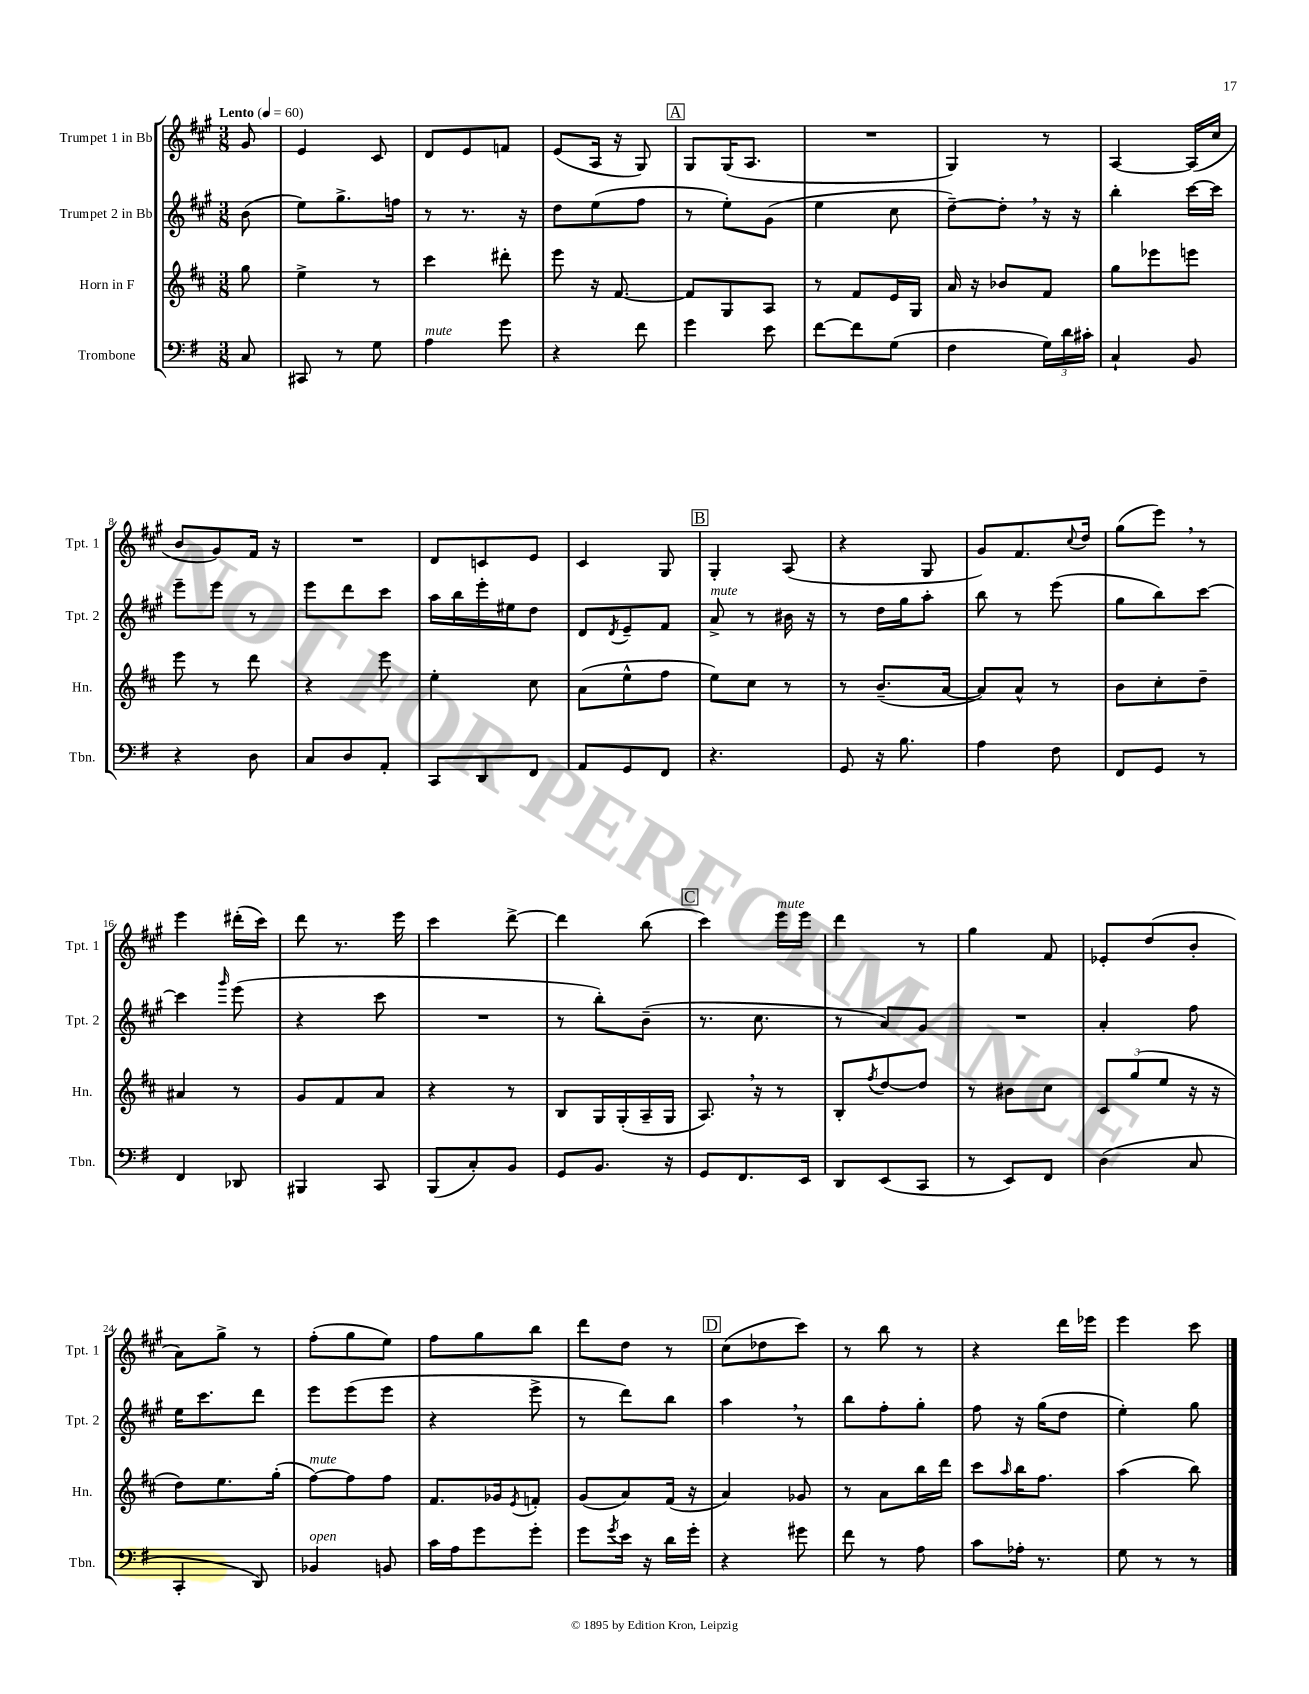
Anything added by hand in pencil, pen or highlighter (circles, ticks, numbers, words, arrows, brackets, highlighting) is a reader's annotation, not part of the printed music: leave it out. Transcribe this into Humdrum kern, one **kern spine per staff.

**kern	**kern	**kern	**kern
*staff4	*staff3	*staff2	*staff1
*clefF4	*clefG2	*clefG2	*clefG2
*k[f#]	*k[f#c#]	*k[f#c#g#]	*k[f#c#g#]
*M3/8	*M3/8	*M3/8	*M3/8
*MM60	*MM60	*MM60	*MM60
8C	8gg	(8b	8g#
=	=	=	=
8CC#	4ee^	8ee)	4e
8r	.	8.gg#^	.
8G	8r	.	8c#
.	.	16ff	.
=	=	=	=
4A	4ccc#	8r	8d
.	.	8.r	8e
8g	8ddd#'	.	8f
.	.	16r	.
=	=	=	=
4r	8eee	8dd	(8e
.	16r	(8ee	16A
.	[8.f#	.	16r
8f#	.	8ff#	8G#)
=	=	=	=
4g	8f#]	8r	8G#
.	8G	8ee')	(16G#
.	.	.	8.A
8e	8A	(8g#	.
=	=	=	=
[8f#	8r	4ee	4.r
8f#]	8f#	.	.
(8G	16e	8cc#	.
.	16G	.	.
=	=	=	=
4F#	16a	[8dd~)	4G#)
.	16r	.	.
.	8b-	8dd']	.
24G)	8f#	16r	8r
24d	.	.	.
.	.	16r	.
24c#'	.	.	.
=	=	=	=
4C`	8gg	4bb'	[4A
.	8eee-	.	.
8BB	8eee	[16ccc#	(16A]
.	.	16ccc#]	16cc#
=	=	=	=
4r	8eee	8eee~	8b
.	8r	8eee	8g#)
8D	8ddd	8r	16f#
.	.	.	16r
=	=	=	=
8C	4r	8eee	4.r
8D	.	8ddd	.
8AA'	8eee	8ccc#	.
=	=	=	=
8CC	4ee'	16aa	8d
.	.	16bb	.
8DD	.	16eee'	8c
.	.	16ee#	.
8FF#	8cc#	8dd	8e
=	=	=	=
8AA	(8a	8d	4c#
.	.	8qd	.
8GG	8ee^^	8e~	.
8FF#	8ff#	8f#	8G#
=	=	=	=
4.r	8ee)	8a^	4G#'
.	8cc#	8r	.
.	8r	16b#	(8A
.	.	16r	.
=	=	=	=
8GG	8r	8r	4r
16r	(8.b~	16dd	.
8.B	.	16gg#	.
.	.	8aa'	8G#
.	[16a	.	.
=	=	=	=
4A	8a])	8bb	8g#)
.	8a^^	8r	8.f#
8F#	8r	(8eee	.
.	.	.	8qqcc#
.	.	.	16dd
=	=	=	=
8FF#	8b	8gg#	(8gg#
8GG	8cc#'	8bb)	8eee)
8r	8dd~	[8ccc#	8r
=	=	=	=
4FF#	4a#	4ccc#]	4eee
.	.	16qqggg#	.
8DD-	8r	(8eee	(16ddd#'
.	.	.	16ccc#)
=	=	=	=
4BBB#	8g	4r	8ddd
.	8f#	.	8.r
8CC	8a	8ccc#	.
.	.	.	16eee
=	=	=	=
(8BBB	4r	4.r	4ccc#
8C')	.	.	.
8BB	8r	.	[8ddd^
=	=	=	=
8GG	8B	8r	4ddd]
8.BB	16G	8bb')	.
.	(16G'	.	.
.	16A~	(8b~	(8bb
16r	16G	.	.
=	=	=	=
8GG	8.A)	8.r	4ccc#)
8.FF#	.	.	.
.	16r	8.cc#	.
.	8r	.	16eee
16EE	.	.	16eee
=	=	=	=
8DD	8B'	8r	4ddd
.	8qff#	.	.
(8EE	[8dd	8a)	.
8CC	8dd]	8g#	8r
=	=	=	=
8r	8r	4.r	4gg#
8EE)	8b#	.	.
8FF#	8cc#	.	8f#
=	=	=	=
(4D	12c#	4a'	8e-'
.	(12gg	.	.
.	.	.	(8dd
.	12ee	.	.
8C	16r	8ff#	8b'
.	16r	.	.
=	=	=	=
4CC'	8dd)	16ee	8a)
.	.	8.ccc#	.
.	8.ee	.	8gg#^
8DD)	.	8ddd	8r
.	(16gg'	.	.
=	=	=	=
4BB-	[8ff#)	8eee	(8ff#'
.	8ff#]	(8eee	8gg#
8BB	8ff#	8eee	8ee)
=	=	=	=
16c	8.f#	4r	8ff#
16A	.	.	.
8g	.	.	8gg#
.	16g-	.	.
.	8qe	.	.
8g'	8f'	8eee^	8bb
=	=	=	=
8g	(8g	8r	8ddd
8qg	.	.	.
16e	8a)	8ddd)	8dd
16r	.	.	.
16d	(16f#	8bb	8r
16g'	16r	.	.
=	=	=	=
4r	4a)	4aa	(8cc#
.	.	.	8dd-
8g#	8g-	8r	8ccc#)
=	=	=	=
8f#	8r	8bb	8r
8r	8a	8ff#'	8bb
8A	16bb	8gg#'	8r
.	16ddd	.	.
=	=	=	=
8c	8ccc#	8ff#	4r
.	16qqaa	.	.
16A-'	16bb	16r	.
8.r	8.ff#	(16gg#	.
.	.	8dd	16ddd
.	.	.	16eee-
=	=	=	=
8G	(4aa	4ee')	4eee
8r	.	.	.
8r	8bb)	8gg#	8ccc#
==	==	==	==
*-	*-	*-	*-
